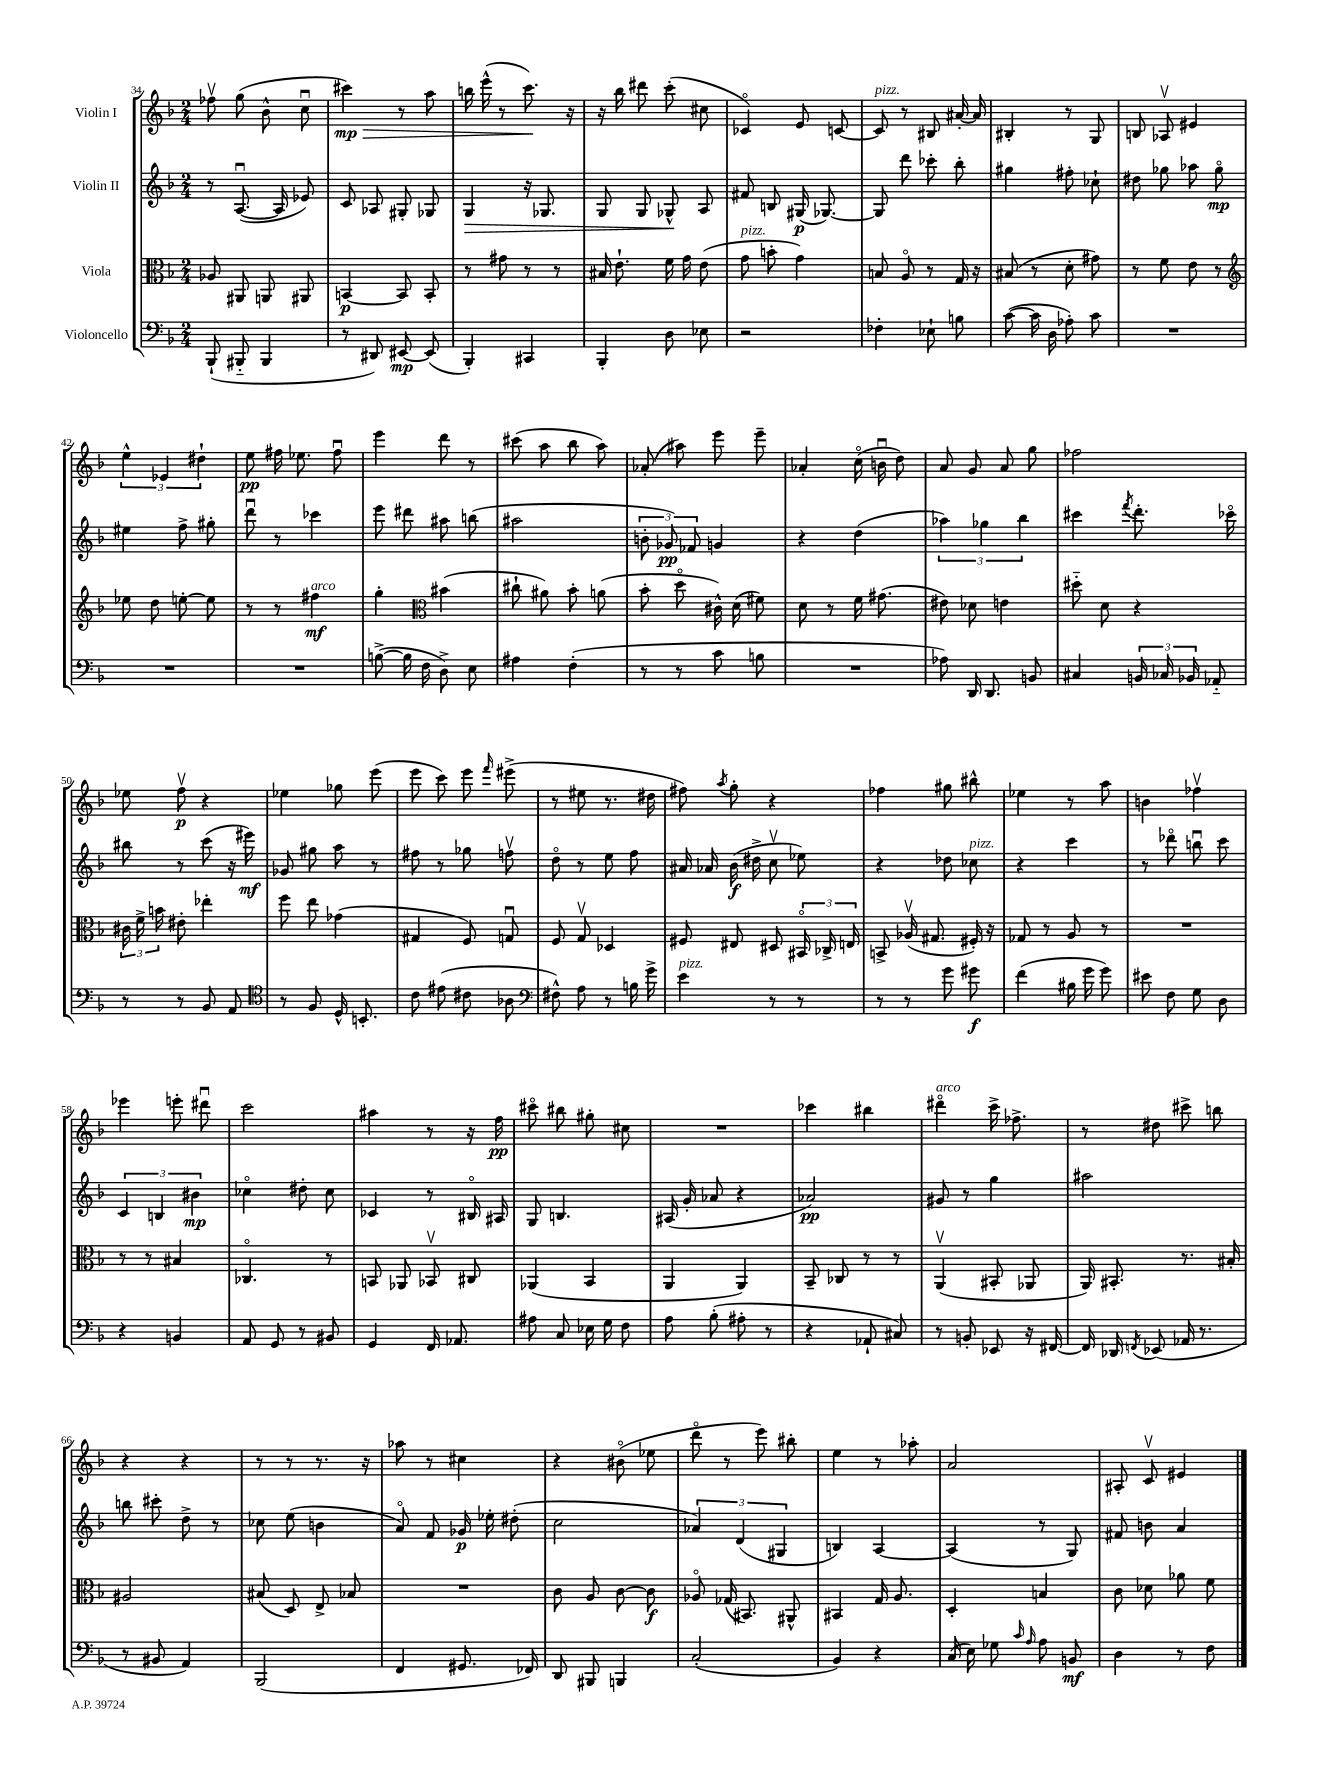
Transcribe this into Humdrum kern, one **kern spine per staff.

**kern	**kern	**kern	**kern
*staff4	*staff3	*staff2	*staff1
*clefF4	*clefC3	*clefG2	*clefG2
*k[b-]	*k[b-]	*k[b-]	*k[b-]
*M2/4	*M2/4	*M2/4	*M2/4
(8BBB-`	8A-	8r	8ff-v
8BBB#'~	8AA#	([8.Au	(8gg
4BBB#	8AA	.	8b-^^
.	.	16A]	.
.	8AA#	8e-)	8ccu
=	=	=	=
8r	[4BB	8c	4ccc#)
8DD#)	.	8A-	.
[8EE#	8BB]	8G#'	8r
(8EE#]	8BB'	8G-	8aa
=	=	=	=
4BBB-')	8r	4G	16bb
.	.	.	(16eee^^
.	8g#	.	8r
4CC#	8r	16r	8.ccc)
.	.	8.G-	.
.	8r	.	.
.	.	.	16r
=	=	=	=
4BBB-'	16B#	8G	16r
.	8.e`	.	16bb-
.	.	8G	8ddd#
8D	16f	8G-^^	(8ccc'
.	16g	.	.
8E-	(8e	8A	8cc#
=	=	=	=
2r	8g	8f#	4c-o)
.	8b'	8B	.
.	4g)	(16G#	8e
.	.	[8.G-)	.
.	.	.	[8c
=	=	=	=
4F-'	8B	8G-]	8c]
.	8Ao	8ddd	8r
8E-`	8r	8ccc-'	8B#
8B	16G	8bb-'	[16a#'
.	16r	.	16a#]
=	=	=	=
([8c	(8B#	4gg#	4B#'
16c]	8r	.	.
16D	.	.	.
8A-')	8d'	8ff#'	8r
8c	8g#)	8cc-`	8G
=	=	=	=
2r	8r	8dd#	8B
.	8f	8gg-	8A-v
.	8e	8aa-	4e#
.	8r	8gg-o	.
=	=	=	=
*	*clefG2	*	*
2r	8ee-	4ee#	6ee^^
.	8dd	.	.
.	.	.	6e-
.	[8ee'	8ff^	.
.	.	.	6dd#`
.	8ee]	8gg#'	.
=	=	=	=
2r	8r	8dddu	8ee
.	8r	8r	16ff#
.	.	.	8.ee-
.	4ff#	4ccc-	.
.	.	.	8ff#u
=	=	=	=
([8B^	4gg'	8eee	4eee
16B]	.	8ddd#	.
16F	.	.	.
*	*clefC3	*	*
8D^)	(4b#	8aa#	8ddd
8E	.	(8bb	8r
=	=	=	=
4A#	8cc#`	2aa#	(8ccc#
.	8a#)	.	8aa
(4F'	8b-'	.	8bb-
.	(8a	.	8aa)
=	=	=	=
8r	8b-'	12b'	(8a-'
.	.	12g-)	.
8r	8ddo	.	8aa#)
.	.	12f-	.
8c	16c#^^)	4g	8eee
.	(16d	.	.
8B	8f#)	.	8eee~
=	=	=	=
2r	8d	4r	4a-'
.	8r	.	.
.	16f	(4dd	(16cco
.	(8.g#	.	16bu
.	.	.	8dd)
=	=	=	=
8A-)	8e#)	6aa-)	8a
16DD	8d-	.	8g
.	.	6gg-	.
8.DD	.	.	.
.	4e	.	8a
.	.	6bb-	.
8BB	.	.	8gg
=	=	=	=
4C#	8dd#'~	4ccc#	2ff-
.	8d	.	.
.	.	8qfff	.
24BB	4r	8.ddd'	.
24C-	.	.	.
24BB-	.	.	.
8AA-'~	.	.	.
.	.	16ccc-o	.
=	=	=	=
8r	24c#	8bb#	8ee-
.	24f^	.	.
.	24b	.	.
8r	8e#'	8r	8ffv
8BB-	4ee-'	(8ccc	4r
8AA	.	16r	.
.	.	16eee#)	.
=	=	=	=
*clefC4	*	*	*
8r	8ff	8g-	4ee-
8F	8ee	8gg#	.
16D^^	(4g-	8aa	8gg-
8.BB'	.	.	.
.	.	8r	(8eee
=	=	=	=
8c	4G#	8ff#	8eee
(8e#	.	8r	8ccc)
8c#	8F)	8gg-	8eee
.	.	.	16qqfff
8A-	8Gu	8ffv	(8eee#^
=	=	=	=
*clefF4	*	*	*
8F#^^)	8F	8ddo	8r
8A	8Gv	8r	8ee#
8r	4D-	8ee	8.r
16B	.	8ff	.
16g^	.	.	16dd#
=	=	=	=
4e	8F#	16a#	8ff#)
.	.	16a-	.
.	.	.	8qaa
.	8E#	(16b-	8gg'
.	.	16dd#^	.
8r	8D#	8ccv	4r
8r	24BB#o	8ee-)	.
.	24C-^	.	.
.	24E	.	.
=	=	=	=
8r	8BB^	4r	4ff-
8r	(16A-v	.	.
.	8.G#	.	.
8g	.	8dd-	8gg#
8g#	16F#')	8cc-	8bb#^^
.	16r	.	.
=	=	=	=
(4f	8G-	4r	4ee-
.	8r	.	.
16B#	8A	4ccc	8r
16g	.	.	.
8g)	8r	.	8aa
=	=	=	=
8e#	2r	8r	4b
8F	.	8ddd-o	.
8G	.	8bbu	4ff-v
8D	.	8ccc	.
=	=	=	=
4r	8r	6c	4eee-
.	8r	.	.
.	.	6B	.
4BB	4B#	.	8eee'
.	.	6b#	.
.	.	.	8ddd#u
=	=	=	=
8AA	4.C-o	4cc-o	2ccc
8GG	.	.	.
8r	.	8dd#'	.
8BB#	8r	8cc-	.
=	=	=	=
4GG	8BB	4c-	4aa#
.	8AA-	.	.
16FF	8BB-v	8r	8r
8.AA-	.	.	.
.	8C#	16B#o	16r
.	.	16A#	16ff
=	=	=	=
8A#	(4AA-	8G	8ccc#o
8C	.	4.B	8bb#
16E-	4BB-	.	8gg#'
16G	.	.	.
8F	.	.	8cc#
=	=	=	=
8A	4AA	(16A#	2r
.	.	16g'	.
(8B-'	.	8a-	.
8A#'	4AA)	4r	.
8r	.	.	.
=	=	=	=
4r	8BB-~	2a-)	4ccc-
.	8C-	.	.
8AA-`	8r	.	4bb#
8C#)	8r	.	.
=	=	=	=
8r	(4AAv	8g#	4ddd#o
8BB'	.	8r	.
8EE-	8BB#'	4gg	16ccc^
.	.	.	8.ff-^
16r	8AA-	.	.
[16FF#	.	.	.
=	=	=	=
16FF#]	16AA)	2aa#	8r
16DD-	8.BB#'	.	.
8qFF	.	.	.
(8EE-	.	.	8dd#
16AA-	8.r	.	8ccc#^
8.r	.	.	.
.	.	.	8bb
.	16B#'	.	.
=	=	=	=
8r	2A#	8bb	4r
8BB#	.	8ccc#'	.
4AA)	.	8dd^	4r
.	.	8r	.
=	=	=	=
(2BBB-	(8B#	8cc-	8r
.	8D)	(8ee	8r
.	8E^	4b	8.r
.	8B-	.	.
.	.	.	16r
=	=	=	=
4FF	2r	8ao)	8aa-
.	.	8f	8r
8.GG#	.	16g-	4cc#
.	.	16ee-'	.
.	.	(8dd#'	.
16FF-)	.	.	.
=	=	=	=
8DD	8c	2cc	4r
8BBB#	8A	.	.
4BBB	[8c	.	(8b#o
.	8c]	.	8ee-
=	=	=	=
(2C'	8A-o	6a-)	8dddo
.	(16G-	.	8r
.	.	(6d	.
.	8.BB#)	.	.
.	.	.	8eee)
.	.	6G#	.
.	8AA#^^	.	8bb#'
=	=	=	=
4BB-)	4BB#	4B)	4ee
4r	16G	[4A	8r
.	8.A	.	.
.	.	.	8aa-'
=	=	=	=
(16C	4D'	(4A]	2a
16E)	.	.	.
8G-	.	.	.
16qqc	.	.	.
16qqA	.	.	.
8A	4B	8r	.
8BB	.	8G)	.
=	=	=	=
4D	8c	8f#	8A#'
.	8d-	8b	8cv
8r	8a-	4a	4e#
8F	8f	.	.
==	==	==	==
*-	*-	*-	*-
